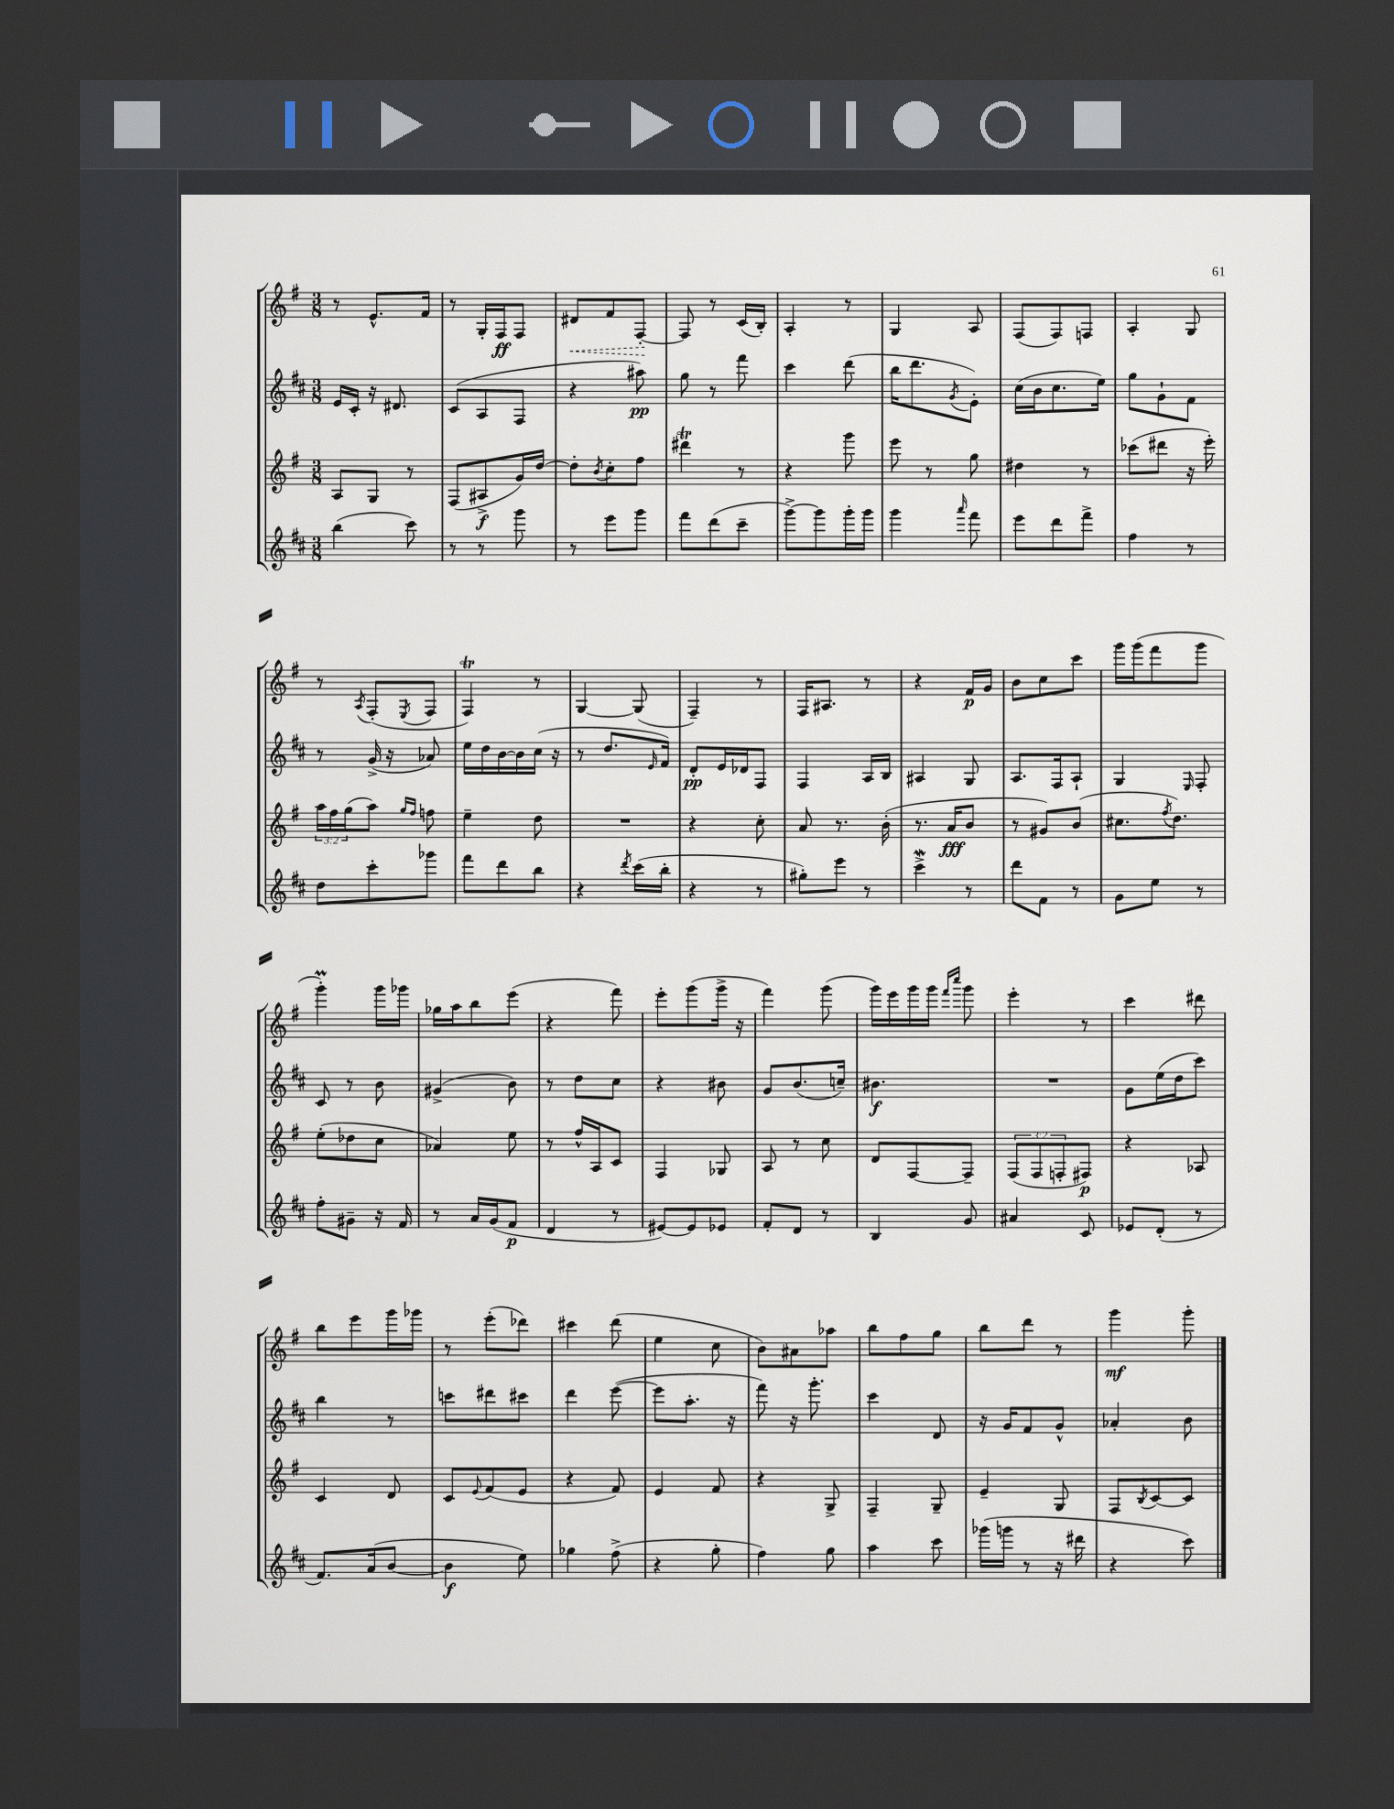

**kern	**dynam	**kern	**dynam	**kern	**dynam	**kern	**dynam
*part4	*part4	*part3	*part3	*part2	*part2	*part1	*part1
*staff4	*staff4	*staff3	*staff3	*staff2	*staff2	*staff1	*staff1
*clefG2	*	*clefG2	*	*clefG2	*	*clefG2	*
*k[f#c#]	*	*k[f#]	*	*k[f#c#]	*	*k[f#]	*
*M3/8	*	*M3/8	*	*M3/8	*	*M3/8	*
=21	=21	=21	=21	=21	=21	=21	=21
(4bb\	.	8A/L	.	16e/LL	.	8r	.
.	.	.	.	16c#'/JJ	.	.	.
.	.	8G/J	.	16r	.	8.e^^/L	.
.	.	.	.	8.d#X/	.	.	.
8ccc#\)	.	8r	.	.	.	.	.
.	.	.	.	.	.	16f#/Jk	.
=22	=22	=22	=22	=22	=22	=22	=22
8r	.	(8F#/L	.	(8c#/L	.	8r	.
8r	.	8A#X^/	f	8A/	.	16G'/LL	.
.	.	.	.	.	.	16F#/J	ff
8ggg\	.	16g/L)	.	8F#/J	.	8F#/J	.
.	.	[16dd/JJ	.	.	.	.	.
=23	=23	=23	=23	=23	=23	=23	=23
!	!	!	!	!	!	!	!LO:HP:b
8r	.	8dd'\L]	.	4r	.	8d#X/L	<
.	.	8qb/	.	.	.	.	.
8eee\L	.	8cc'\	.	.	.	8f#/	.
8ggg\J	.	8ff#\J	.	8aa#X\)	pp	[8F#'/J	.
.	.	.	.	.	.	.	[
=24	=24	=24	=24	=24	=24	=24	=24
8fff#\L	.	4ddd#Xt\	.	8gg\	.	8F#/]	.
(8ddd\	.	.	.	8r	.	8r	.
8ccc#~\J	.	8r	.	8fff#\	.	(16c/LL	.
.	.	.	.	.	.	16B'/JJ)	.
=25	=25	=25	=25	=25	=25	=25	=25
[8ggg^\L)	.	4r	.	4ccc#\	.	4A'/	.
8ggg\]	.	.	.	.	.	.	.
16ggg'\L	.	8ggg\	.	(8ddd\	.	8r	.
16ggg\JJ	.	.	.	.	.	.	.
=26	=26	=26	=26	=26	=26	=26	=26
4ggg\	.	8eee\	.	16bb\KL	.	4G/	.
.	.	.	.	8.ddd\	.	.	.
.	.	8r	.	.	.	.	.
16qqaaa/	.	.	.	8qg/	.	.	.
8fff#\	.	8gg\	.	8e'\J)	.	8A/	.
=27	=27	=27	=27	=27	=27	=27	=27
8eee\L	.	4dd#X\	.	(16cc#\LL	.	(8F#/L	.
.	.	.	.	16b\J	.	.	.
8ddd\	.	.	.	8.cc#\	.	8F#/)	.
8fff#^\J	.	8r	.	.	.	8Fn/J	.
.	.	.	.	16ee\Jk)	.	.	.
=28	=28	=28	=28	=28	=28	=28	=28
4ff#\	.	(8ccc-X\L	.	8gg\L	.	4A'/	.
.	.	8ddd#X\J	.	8g`\	.	.	.
8r	.	16r	.	8f#\J	.	8G/	.
.	.	16eee'\)	.	.	.	.	.
!!LO:LB:g=z
=29	=29	=29	=29	=29	=29	=29	=29
8dd\L	.	24aa\LL	.	8r	.	8r	.
.	.	24ff#\	.	.	.	.	.
.	.	(24gg\J	.	.	.	.	.
.	.	.	.	.	.	8qA/	.
8ccc#'\	.	8aa\J)	.	(16g^/	.	(8F#'/L	.
.	.	.	.	16r	.	.	.
.	.	16qqgg/LL	.	.	.	.	.
.	.	16qqff#/JJ	.	.	.	8qE/	.
8ggg-X\J	.	8ffn\	.	8a-X/)	.	8F#/J	.
=30	=30	=30	=30	=30	=30	=30	=30
8fff#\L	.	4ee~\	.	16ee\LL	.	4F#t/)	.
.	.	.	.	16dd\	.	.	.
8ddd\	.	.	.	[16b\	.	.	.
.	.	.	.	16b\]	.	.	.
8bb\J	.	8dd\	.	(16cc#\JJ	.	8r	.
.	.	.	.	16r	.	.	.
=31	=31	=31	=31	=31	=31	=31	=31
4r	.	4.r	.	8r	.	[4G/	.
.	.	.	.	8.dd/L	.	.	.
8qddd/	.	.	.	.	.	.	.
(16ccc#\LL	.	.	.	.	.	(8G/]	.
.	.	.	.	16qqe/	.	.	.
16bb'\JJ	.	.	.	16f#/Jk)	.	.	.
=32	=32	=32	=32	=32	=32	=32	=32
4r	.	4r	.	8d'/L	pp	4F#~/)	.
.	.	.	.	16e/L	.	.	.
.	.	.	.	16d-X/J	.	.	.
8r	.	8cc'\	.	8F#/J	.	8r	.
=33	=33	=33	=33	=33	=33	=33	=33
8gg#X'\L)	.	8a/	.	4F#/	.	16F#/KL	.
.	.	.	.	.	.	8.A#X/J	.
8eee\J	.	8.r	.	.	.	.	.
8r	.	.	.	16A/LL	.	8r	.
.	.	(16b'\	.	16B/JJ	.	.	.
=34	=34	=34	=34	=34	=34	=34	=34
4ccc#W^\	.	8.r	.	4A#X/	.	4r	.
.	.	16a/KL	fff	.	.	.	.
8r	.	8b/J	.	8G/	.	16f#/LL	p
.	.	.	.	.	.	16g/JJ	.
=35	=35	=35	=35	=35	=35	=35	=35
8ddd\L	.	8r	.	8.A/L	.	8b\L	.
8f#\J	.	8g#X/L)	.	.	.	8cc\	.
.	.	.	.	16F#/k	.	.	.
8r	.	(8b/J	.	8A`/J	.	8ccc\J	.
=36	=36	=36	=36	=36	=36	=36	=36
8g\L	.	8.cc#X\L	.	4G/	.	16ggg\LL	.
.	.	.	.	.	.	(16ggg\J	.
8ee\J	.	.	.	.	.	8fff#\	.
.	.	8qff#/	.	.	.	.	.
.	.	8.dd\J)	.	.	.	.	.
.	.	.	.	16qqE/	.	.	.
8r	.	.	.	8F#'/	.	8ggg\J	.
!!LO:LB:g=z
=37	=37	=37	=37	=37	=37	=37	=37
8ff#'\L	.	(8ee'\L	.	8c#/	.	4gggM'\)	.
8g#X~\J	.	8dd-X\	.	8r	.	.	.
16r	.	8cc\J	.	8b\	.	16ggg\LL	.
16f#/	.	.	.	.	.	16ggg-X\JJ	.
=38	=38	=38	=38	=38	=38	=38	=38
8r	.	4a-X/)	.	(4g#X^/	.	16gg-X\LL	.
.	.	.	.	.	.	16aa\J	.
16a/LL	.	.	.	.	.	8bb\	.
(16g/J	.	.	.	.	.	.	.
8f#/J	p	8ee\	.	8b\)	.	(8eee\J	.
=39	=39	=39	=39	=39	=39	=39	=39
4d/	.	8r	.	8r	.	4r	.
.	.	16ff#^^/LL	.	8dd\L	.	.	.
.	.	16A/J	.	.	.	.	.
8r	.	8c/J	.	8cc#\J	.	8fff#\)	.
=40	=40	=40	=40	=40	=40	=40	=40
[8e#X/L)	.	4F#/	.	4r	.	8eee'\L	.
8e#/]	.	.	.	.	.	(8ggg\	.
8e-X/J	.	8G-X/	.	8b#X\	.	16ggg^\Jk	.
.	.	.	.	.	.	16r	.
=41	=41	=41	=41	=41	=41	=41	=41
8f#'/L	.	8A/	.	8g/L	.	4fff#\)	.
8d/J	.	8r	.	(8.b/	.	.	.
8r	.	8cc\	.	.	.	(8ggg\	.
.	.	.	.	16ccn~/Jk)	.	.	.
=42	=42	=42	=42	=42	=42	=42	=42
4B/	.	8d/L	.	4.b#X\	f	16ggg\LL)	.
.	.	.	.	.	.	16eee\	.
.	.	[8F#/	.	.	.	16ggg\	.
.	.	.	.	.	.	16ggg\JJ	.
.	.	.	.	.	.	16qqfff#/LL	.
.	.	.	.	.	.	16qqcccc/JJ	.
8g/	.	8F#~/J]	.	.	.	8ggg\	.
=43	=43	=43	=43	=43	=43	=43	=43
4a#X/	.	(12F#/L	.	4.r	.	4eee'\	.
.	.	12F#/	.	.	.	.	.
.	.	12Fn'/	.	.	.	.	.
8c#/	.	8F#X/J)	p	.	.	8r	.
=44	=44	=44	=44	=44	=44	=44	=44
8e-X/L	.	4r	.	8g\L	.	4ccc\	.
(8d'/J	.	.	.	(16ee\L	.	.	.
.	.	.	.	16dd\J	.	.	.
8r	.	8A-X/	.	8ccc#\J)	.	8ddd#X\	.
!!LO:LB:g=z
=45	=45	=45	=45	=45	=45	=45	=45
8.f#/L)	.	4c/	.	4bb\	.	8bb\L	.
.	.	.	.	.	.	8eee\	.
(16a/k	.	.	.	.	.	.	.
[8b/J	.	8d/	.	8r	.	16ggg\L	.
.	.	.	.	.	.	16ggg-X\JJ	.
=46	=46	=46	=46	=46	=46	=46	=46
4b\]	f	8c/L	.	8cccn\L	.	8r	.
.	.	8qqe/	.	.	.	.	.
.	.	(8f#/	.	8ddd#X\	.	(8eee'\L	.
8ee\)	.	8e/J	.	8ccc#X\J	.	8ddd-X\J)	.
=47	=47	=47	=47	=47	=47	=47	=47
4gg-X\	.	4r	.	4ddd\	.	4ccc#X\	.
(8ff#^\	.	8f#/)	.	([8eee\	.	(8ddd\	.
=48	=48	=48	=48	=48	=48	=48	=48
4r	.	4e/	.	8eee\L]	.	4ee\	.
.	.	.	.	8.aa'\J	.	.	.
8gg'\	.	8f#/	.	.	.	8cc\	.
.	.	.	.	16r	.	.	.
=49	=49	=49	=49	=49	=49	=49	=49
4ff#\)	.	4r	.	8fff#\)	.	8b\L)	.
.	.	.	.	16r	.	8a#X\	.
.	.	.	.	8.ggg'\	.	.	.
8gg\	.	8G^/	.	.	.	8aa-X\J	.
=50	=50	=50	=50	=50	=50	=50	=50
4aa\	.	4F#~/	.	4ccc#\	.	8bb\L	.
.	.	.	.	.	.	8ff#\	.
8ccc#\	.	8G~/	.	8d/	.	8gg\J	.
=51	=51	=51	=51	=51	=51	=51	=51
(16ggg-X\LL	.	4e~/	.	16r	.	8bb\L	.
16gggn\JJ	.	.	.	16g/KL	.	.	.
8r	.	.	.	8f#/	.	8ddd\J	.
16r	.	8G/	.	8g^^/J	.	8r	.
16ddd#X\	.	.	.	.	.	.	.
=52	=52	=52	=52	=52	=52	=52	=52
4r	.	8F#/L	.	4a-X'/	.	4ggg\	mf
.	.	8qB/	.	.	.	.	.
.	.	[8c/	.	.	.	.	.
8ccc#\)	.	8c/J]	.	8b\	.	8ggg'\	.
==	==	==	==	==	==	==	==
*-	*-	*-	*-	*-	*-	*-	*-
